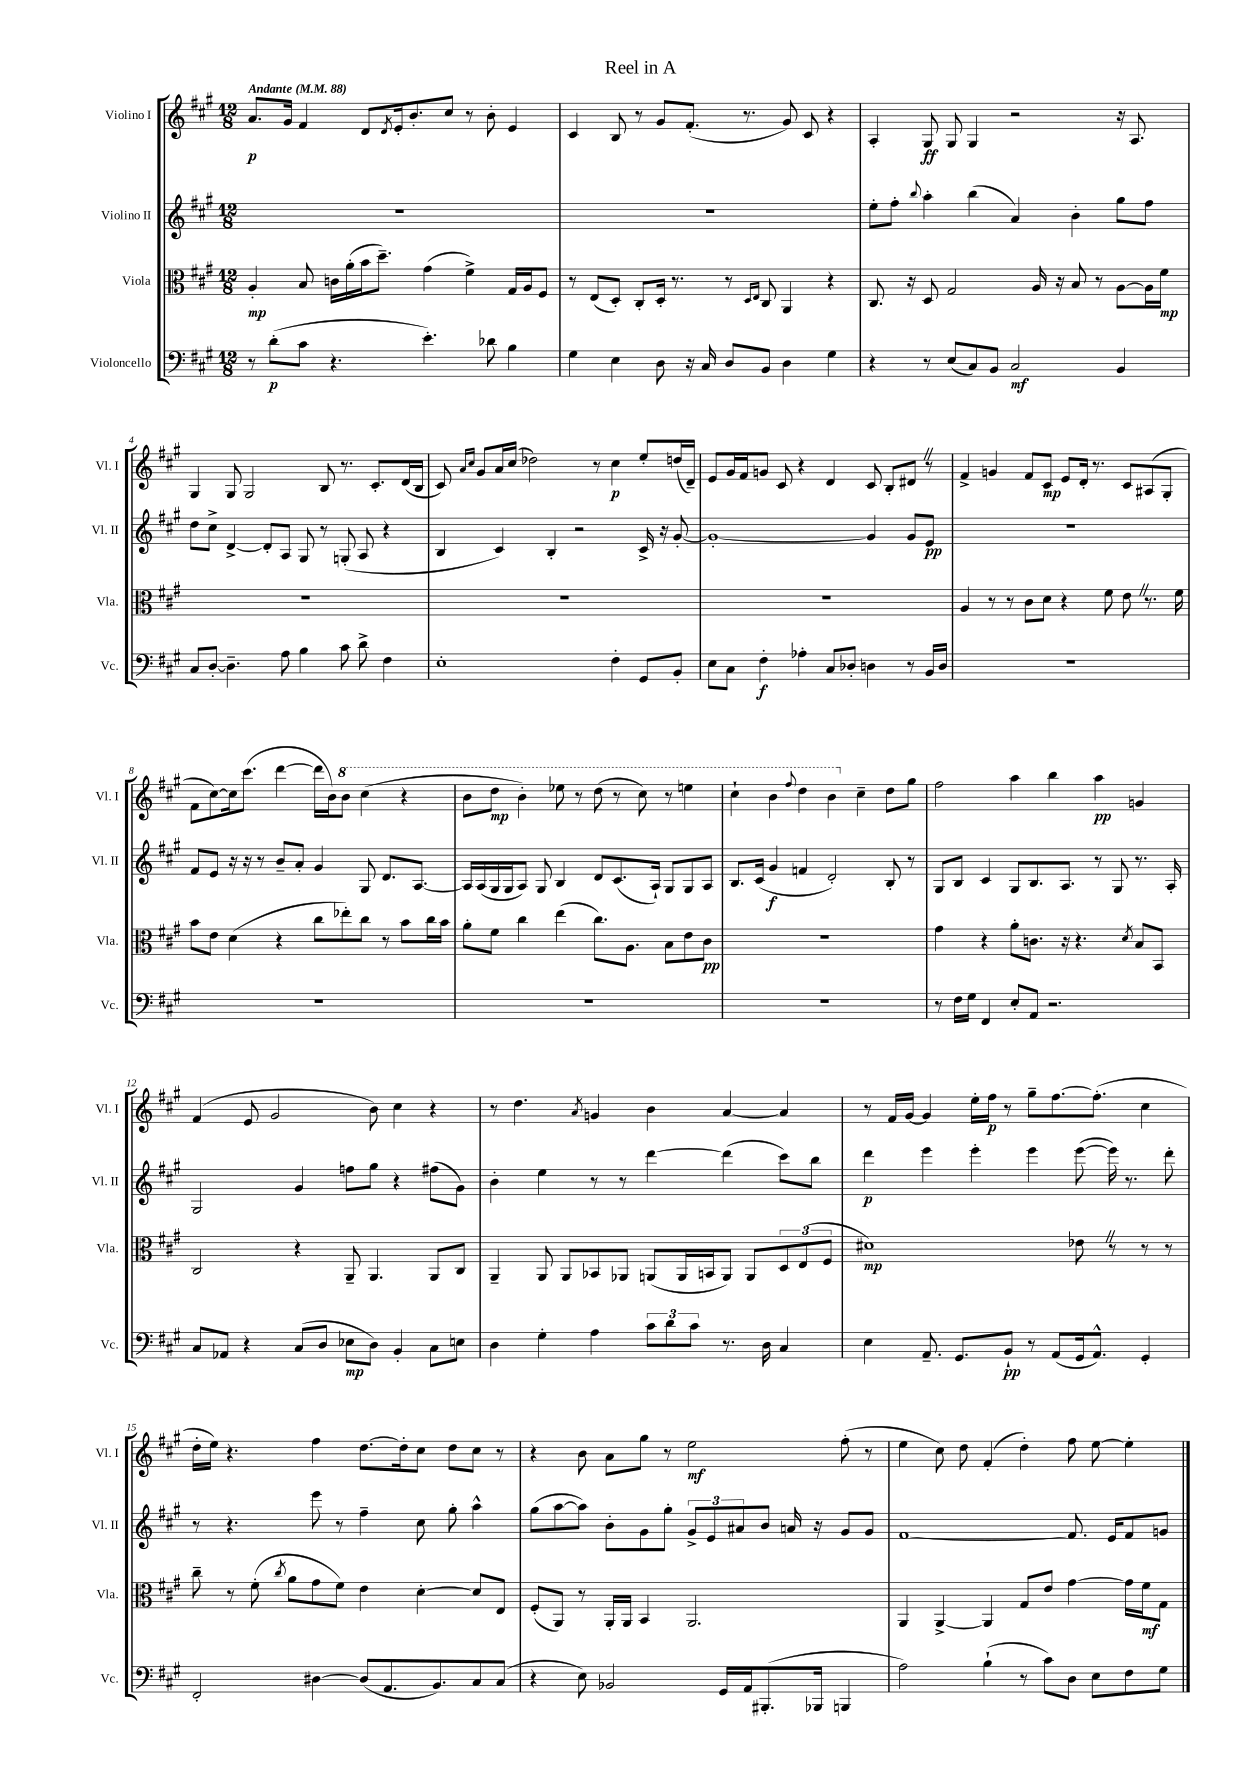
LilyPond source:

\header { title = "Reel in A" }
<<
\new StaffGroup <<
\new Staff = "s0" \with { instrumentName = "Violino I" shortInstrumentName = "Vl. I" } {
    \clef treble \key a \major \numericTimeSignature \time 12/8 \tempo "Andante" 4 = 88
    a'8.\p gis'16 fis'4 d'8 \acciaccatura { d'8 } e'16-. b'8.-. cis''8 r8 b'8-. e'4 |
    cis'4 b8 r8 gis'8 fis'8.-.( r8. gis'8) cis'8 r4 |
    a4-. gis8\ff gis8 gis4 r2 r16 a8. |
    gis4 gis8 gis2 b8 r8. cis'8.-. d'16( b16 |
    cis'8) \grace { a'16 cis''16 } gis'8 a'16 cis''16( des''2) r8 cis''4\p e''8-. d''16( d'16--) |
    e'8 gis'16 fis'16 g'8 cis'8 r4 d'4 cis'8 b8-. dis'8 \once \override BreathingSign.text = \markup { \musicglyph "scripts.caesura.straight" } \breathe r8 |
    fis'4-> g'4 fis'8 cis'8\mp e'8 d'16-. r8. cis'8 ais8( gis8-. |
    fis'8 cis''8~) cis''16 cis'''8.( d'''4~ d'''16 b'16) \ottava #1 b''8 cis'''4( r4 |
    b''8 d'''8\mp b''4-.) ees'''8 r8 d'''8( r8 cis'''8) r8 e'''4 |
    cis'''4-! b''4 \appoggiatura { fis'''8 } d'''4 b''4 \ottava #0 cis''4-- d''8 gis''8 |
    fis''2 a''4 b''4 a''4\pp g'4 |
    fis'4( e'8 gis'2 b'8) cis''4 r4 |
    r8 d''4. \acciaccatura { a'8 } g'4 b'4 a'4~ a'4 |
    r8 fis'16 gis'16~ gis'4 e''16-. fis''16\p r8 gis''8-- fis''8.~ fis''8.-.( cis''4 |
    d''16-. e''16) r4. fis''4 d''8.~ d''16-. cis''8 d''8 cis''8 r8 |
    r4 b'8 a'8 gis''8 r8 e''2\mf fis''8-.( r8 |
    e''4 cis''8) d''8 fis'4-.( d''4-.) fis''8 e''8~ e''4-. \bar "|." |
}
\new Staff = "s1" \with { instrumentName = "Violino II" shortInstrumentName = "Vl. II" } {
    \clef treble \key a \major \numericTimeSignature \time 12/8
    R1. |
    R1. |
    e''8-. fis''8-. \appoggiatura { b''8 } a''4-. b''4( a'4) b'4-. gis''8 fis''8 |
    d''8 cis''8-> d'4~-> d'8-. a8 gis8 r8 g8-.( a8 r4 |
    b4 cis'4) b4-. r2 cis'16-> r16 gis'8~-. |
    gis'1~-. gis'4 gis'8 e'8\pp |
    R1. |
    fis'8 e'8 r16 r16 r8 b'8-- a'8-. gis'4 gis8 d'8. a8.~ |
    a16 a16( gis16 gis16 a8) gis8 b4 d'8 cis'8.( a16-!) gis8 gis8 a8 |
    b8. cis'16( gis'4\f f'4 d'2-.) b8-. r8 |
    gis8 b8 cis'4 gis8 b8. a8. r8 gis8 r8. a16-. |
    gis2 gis'4 f''8 gis''8 r4 fis''8( gis'8) |
    b'4-. e''4 r8 r8 d'''4~ d'''4( cis'''8) b''8 |
    d'''4\p e'''4 e'''4-. e'''4 e'''8~( e'''16) r8. d'''8-. |
    r8 r4. e'''8 r8 fis''4-- cis''8 gis''8-. a''4-^ |
    gis''8( a''8~ a''8) b'8-. gis'8 gis''8-. \tuplet 3/2 { gis'8-> e'8 ais'8 } b'8 a'16 r16 gis'8 gis'8 |
    fis'1~ fis'8. e'16 fis'8 g'8 \bar "|." |
}
\new Staff = "s2" \with { instrumentName = "Viola" shortInstrumentName = "Vla." } {
    \clef alto \key a \major \numericTimeSignature \time 12/8
    a4-.\mp b8 c'16 a'16-.( b'16 d''8.--) gis'4( fis'4->) gis16 a16 fis8 |
    r8 e8( d8-.) cis8-. d16-. r8. r8 \grace { d16 e16 } cis8 a,4 r4 |
    cis8. r16 d8 gis2 a16 r16 b8 r8 a8~ a16 fis'16\mp |
    R1. |
    R1. |
    R1. |
    a4 r8 r8 cis'8 d'8 r4 fis'8 e'8 \once \override BreathingSign.text = \markup { \musicglyph "scripts.caesura.straight" } \breathe r8. fis'16 |
    b'8 e'8 d'4( r4 cis''8 ees''8-.) cis''8 r8 b'8 cis''16 b'16 |
    a'8-. fis'8 cis''4 e''4( cis''8.) a8. b8 e'8 cis'8\pp |
    R1. |
    gis'4 r4 a'8-. c'8. r16 r4. \acciaccatura { d'8 } b8 b,8 |
    cis2 r4 a,8-- a,4. a,8 cis8 |
    a,4-- a,8 a,8 bes,8 aes,8 a,8( a,16 b,16 a,8) a,8 \tuplet 3/2 { d8 e8( fis8 } |
    dis'1\mp) ees'8 \once \override BreathingSign.text = \markup { \musicglyph "scripts.caesura.straight" } \breathe r8 r8 r8 |
    cis''8-- r8 fis'8-.( \acciaccatura { cis''8 } a'8 gis'8 fis'8) e'4 d'4~-. d'8 e8 |
    fis8-.( a,8) r8 a,16-. a,16 b,4 a,2. |
    a,4 a,4~-> a,4 gis8 e'8 gis'4~ gis'16 fis'16\mf gis8 \bar "|." |
}
\new Staff = "s3" \with { instrumentName = "Violoncello" shortInstrumentName = "Vc." } {
    \clef bass \key a \major \numericTimeSignature \time 12/8
    r8 d'8-.\p( cis'8 r4. e'4.-.) des'8 b4 |
    gis4 e4 d8 r16 cis16 d8 b,8 d4 gis4 |
    r4 r8 e8( cis8) b,8 cis2\mf b,4 |
    cis8 d8~-. d4.-- a8 b4 cis'8 d'8-> fis4 |
    e1-. fis4-. gis,8 b,8-. |
    e8 cis8 fis4-.\f aes4-. cis8 des8-. d4 r8 b,16 d16 |
    R1. |
    R1. |
    R1. |
    R1. |
    r8 fis16 gis16 fis,4 e8-. a,8 r2. |
    cis8 aes,8 r4 cis8( d8 ees8\mp d8) b,4-. cis8 e8 |
    d4 gis4-. a4 \tuplet 3/2 { cis'8 d'8 cis'8 } r8. d16 cis4 |
    e4 a,8.-- gis,8. b,8-!\pp r8 a,8( gis,16 a,8.-^) gis,4-. |
    fis,2-. dis4~ dis8( a,8. b,8.) cis8 cis8( |
    r4 e8) bes,2 gis,16 a,16 bis,,8.-.( bes,,16 b,,4 |
    a2) b4-!( r8 cis'8) d8 e8 fis8 gis8 \bar "|." |
}
>>
>>
